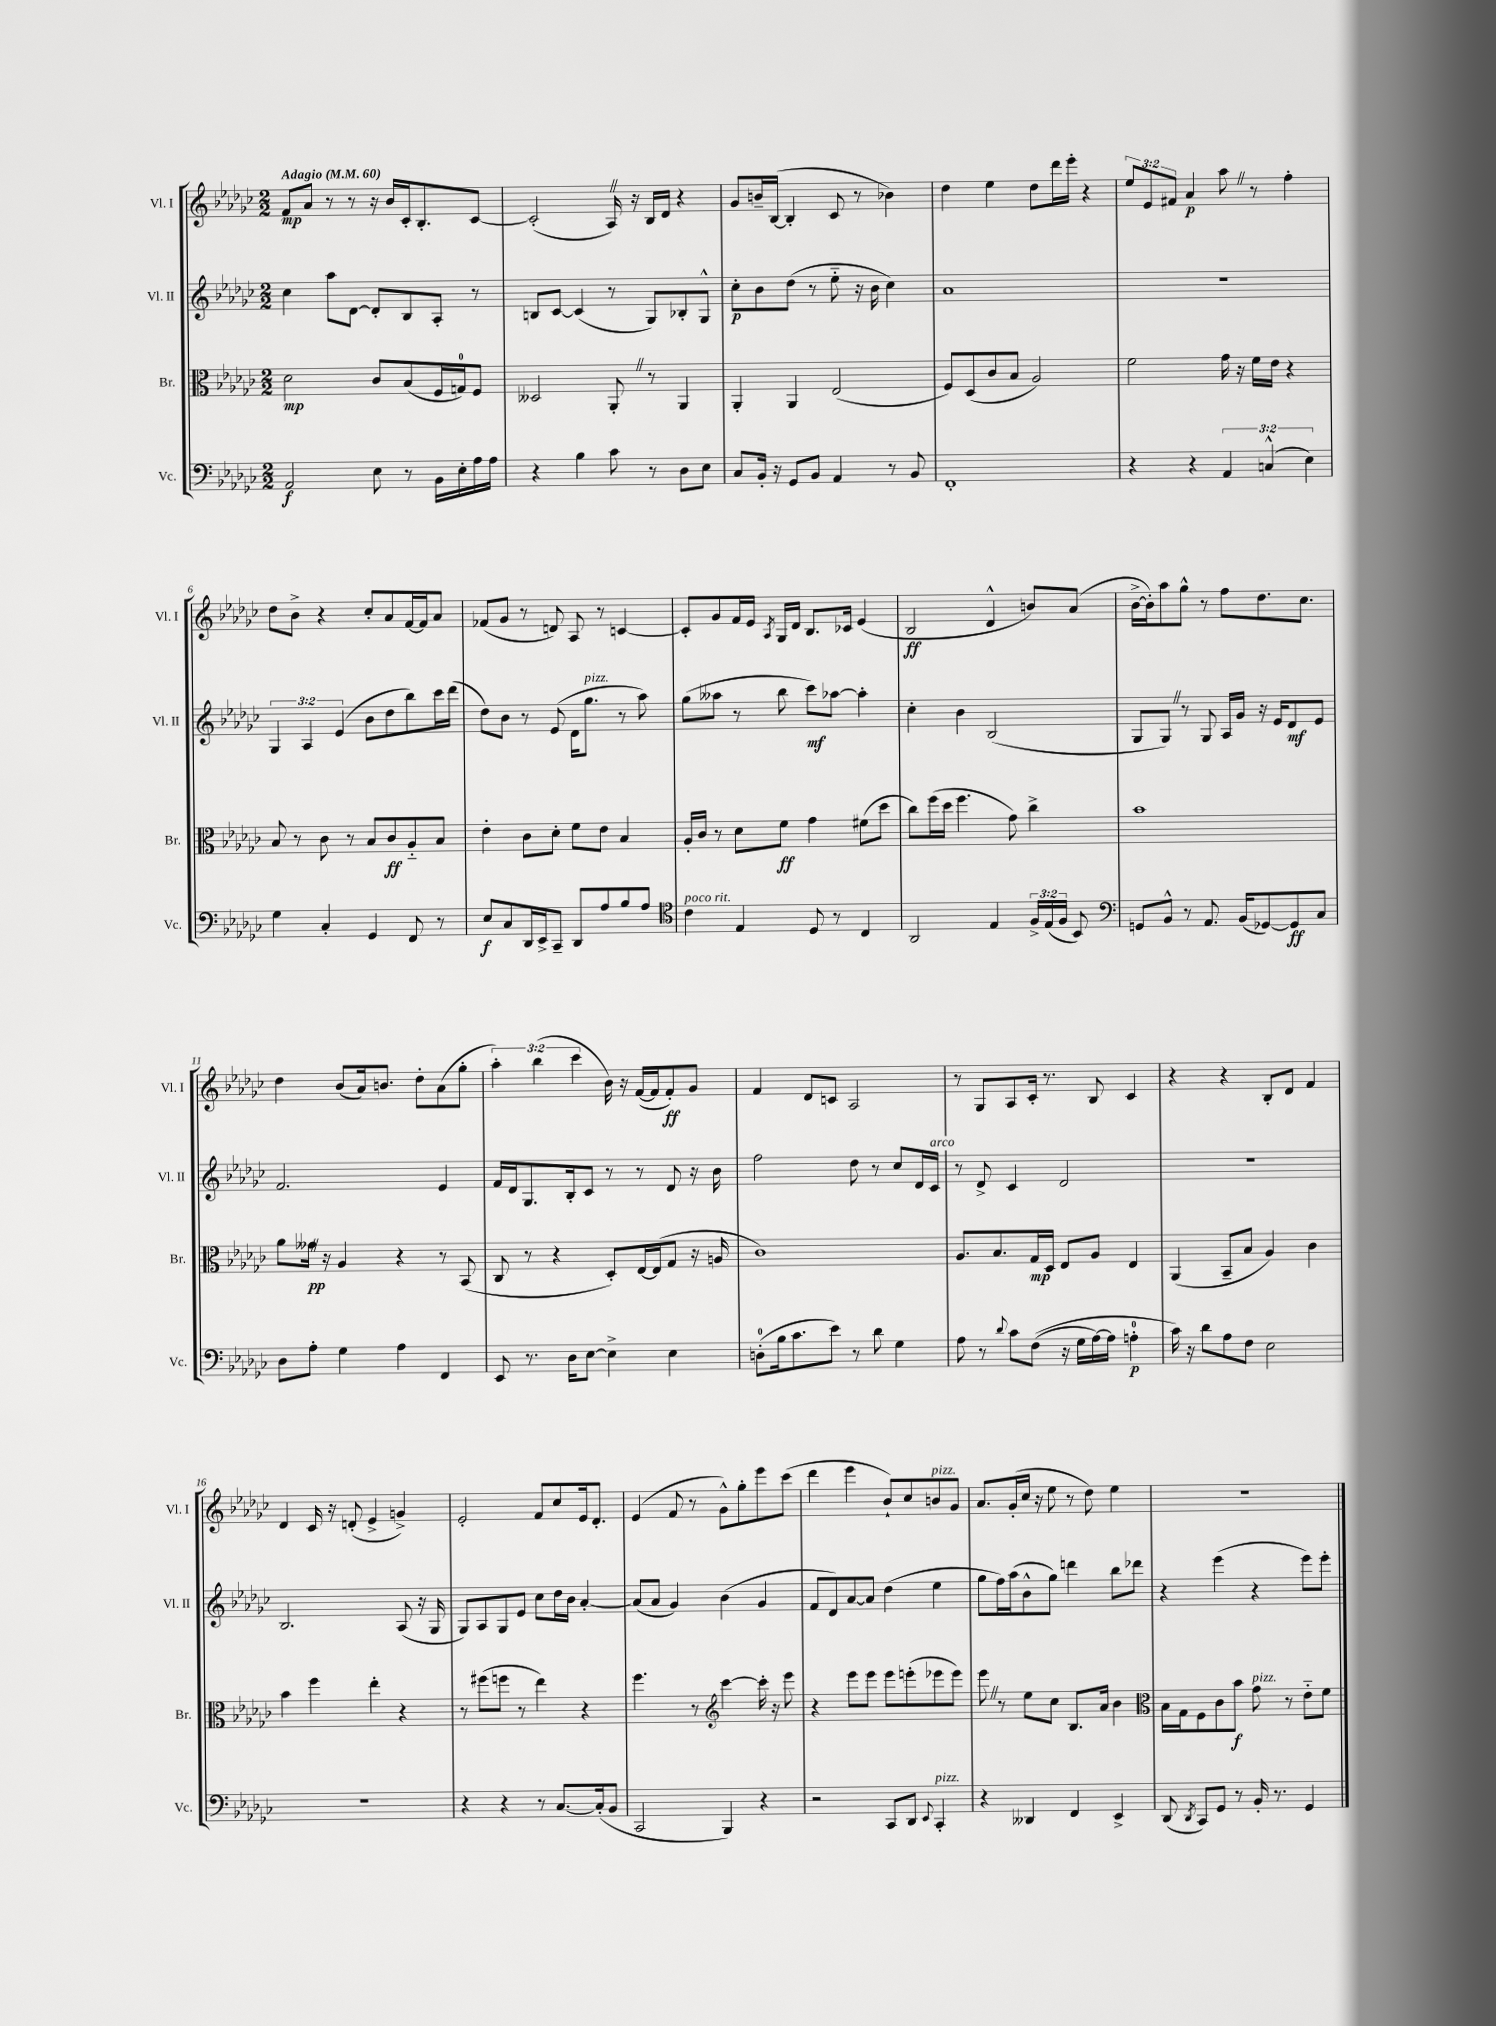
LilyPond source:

<<
\new StaffGroup <<
\new Staff = "s0" \with { instrumentName = "Vl. I" shortInstrumentName = "Vl. I" } {
    \clef treble \key ges \major \numericTimeSignature \time 2/2 \override Staff.TupletNumber.text = #tuplet-number::calc-fraction-text \tempo "Adagio" 4 = 60
    \autoBeamOff f'8[\mp aes'8] r8 r8 r16 bes'16[ ces'16-. bes8.-. ces'8]~ |
    ces'2-.( aes16) \once \override BreathingSign.text = \markup { \musicglyph "scripts.caesura.straight" } \breathe r16 bes16[ des'16] r4 |
    ges'8[ b'16-- bes16]~( bes4-. ces'8 r8 bes'4) |
    des''4 ees''4 des''8[ des'''16 ees'''16]-. r4 |
    \tuplet 3/2 { ees''8[ ees'8 fis'8] } aes'4\p aes''8 \once \override BreathingSign.text = \markup { \musicglyph "scripts.caesura.straight" } \breathe r8 f''4-. |
    des''8[ bes'8]-> r4 ces''8[-. aes'8 f'16~ f'16 aes'8] |
    fes'8[( ges'8] r8 d'8) aes8 r8 c'4~ |
    c'8[-. ges'8 f'16 ees'16] \acciaccatura { aes8 } ges16[ des'16] bes8.[ ces'16] ees'4( |
    bes2\ff des'4-^ b'8[) aes'8]( |
    bes'16[~-> bes'16-.) aes''8 ges''8]-^ r8 f''8[ des''8. ces''8.] |
    des''4 bes'8[( aes'16) b'8.] des''8[-. aes'8( ges''8]-. |
    \tuplet 3/2 { aes''4-.) bes''4( ces'''4 } bes'16) r16 f'16[~( f'16 f'8-.\ff) ges'8] |
    f'4 des'8[ c'8] aes2 |
    r8 ges8[ aes8 ces'16]-. r8. bes8 ces'4 |
    r4 r4 bes8[-. des'8] f'4 |
    des'4 ces'16 r16 d'8-.( ees'4-> g'4->) |
    ees'2-. f'8[ ces''8 ees'16 des'8.]-. |
    ees'4( f'8 r8 ges'8[-^) ges''8-. ees'''8 ces'''8]( |
    des'''4 ees'''4 bes'8[-!) ces''8 b'8^\markup { \italic "pizz." } ges'8] |
    aes'8.[ ges'16-.( ces''16] r16 ees''8 r8 des''8) ees''4 |
    R1 \bar "|." |
}
\new Staff = "s1" \with { instrumentName = "Vl. II" shortInstrumentName = "Vl. II" } {
    \clef treble \key ges \major \numericTimeSignature \time 2/2 \override Staff.TupletNumber.text = #tuplet-number::calc-fraction-text
    \autoBeamOff ces''4 aes''8[ des'8]~ des'8[-. bes8 aes8]-. r8 |
    b8[ ces'8]~ ces'4( r8 ges8[) bes8-. ges8]-^ |
    ces''8[-.\p bes'8 des''8]( r8 ees''8-_ r16 bes'16 ces''4) |
    aes'1 |
    R1 |
    \tuplet 3/2 { ges4 aes4 ees'4( } bes'8[ des''8 bes''8) ces'''16 des'''16]( |
    des''8[) bes'8] r8 ees'8( des'16[ ges''8.]^\markup { \italic "pizz." } r8 aes''8) |
    ges''8[( aeses''8] r8 bes''8 ces'''8[\mf) aes''8]~ aes''4-. |
    ces''4-. bes'4 bes2( |
    ges8[ ges8]) \once \override BreathingSign.text = \markup { \musicglyph "scripts.caesura.straight" } \breathe r8 ges8 aes16[ ges'16] r16 ees'16[ des'8\mf ees'8] |
    f'2. ees'4 |
    f'16[ des'16 ges8. bes16-. ces'8] r8 r8 des'8 r16 bes'16 |
    f''2 des''8 r8 ces''8[ des'16 ces'16]^\markup { \italic "arco" } |
    r8 des'8-> ces'4 des'2 |
    R1 |
    bes2. aes8( r16 ges16 |
    ges8[) aes8 ges8 ees'8] ces''8[ des''16 bes'16] aes'4~-. |
    aes'8[( aes'8] ges'4) bes'4( ges'4 |
    f'8[ des'8) aes'8~ aes'8] des''4( ees''4 |
    ges''8[ f''16) aes''16( bes'8-^ ges''8]) d'''4 bes''8[ des'''8] |
    r4 ees'''4( r4 ees'''8[) ees'''8]-. \bar "|." |
}
\new Staff = "s2" \with { instrumentName = "Br." shortInstrumentName = "Br." } {
    \clef alto \key ges \major \numericTimeSignature \time 2/2
    \autoBeamOff des'2\mp ces'8[ bes8( f16 g16-0) f8] |
    deses2 aes,8-. \once \override BreathingSign.text = \markup { \musicglyph "scripts.caesura.straight" } \breathe r8 aes,4 |
    aes,4-. aes,4 ees2( |
    f8[) des8( ces'8 bes8] aes2) |
    f'2 ges'16 r16 f'16[ ees'16] r4 |
    bes8 r8 ces'8 r8 bes8[ ces'8\ff aes8-_ bes8] |
    ees'4-. ces'8[ des'8]-. f'8[ ees'8] bes4 |
    aes16[-. ces'16] r8 des'8[ f'8]\ff ges'4 fis'8[( des''8] |
    ces''8[) f''16( des''16] f''4. ges'8) ces''4-> |
    bes'1 |
    aes'8[ geses'16]\pp \once \override BreathingSign.text = \markup { \musicglyph "scripts.caesura.straight" } \breathe r16 aes4 r4 r8 bes,8( |
    ces8 r8 r4 des8[-.) ees16~ ees16( ges8] r16 a16 |
    ces'1) |
    aes8.[ bes8. ges16\mp des16] ees8[ aes8] ees4 |
    aes,4( bes,8[-- bes8] aes4) ces'4 |
    bes'4 f''4 ees''4-. r4 |
    r8 fis''8[( f''8] r8 ees''4) r4 |
    f''4. r8 \clef treble ces'''4~ ces'''16-. r16 ees'''8 |
    r4 ees'''8[ ees'''8] ees'''8[ e'''8-.( ees'''8 ees'''8]) |
    ees'''8 \once \override BreathingSign.text = \markup { \musicglyph "scripts.caesura.straight" } \breathe r8 ees''8[ ces''8] bes8.[ aes'16] bes'4 |
    \clef alto bes16[ ges16 f8 ces'8 bes'8]\f ges'8^\markup { \italic "pizz." } r8 ees'8[-_ f'8] \bar "|." |
}
\new Staff = "s3" \with { instrumentName = "Vc." shortInstrumentName = "Vc." } {
    \clef bass \key ges \major \numericTimeSignature \time 2/2 \override Staff.TupletNumber.text = #tuplet-number::calc-fraction-text
    \autoBeamOff aes,2\f ees8 r8 bes,16[ ees16-. aes16 aes16] |
    r4 bes4 ces'8 r8 des8[ ees8] |
    ces8[ bes,16]-. r16 ges,8[ bes,8] aes,4 r8 bes,8 |
    f,1-. |
    r4 r4 \tuplet 3/2 { aes,4 c4-^( ees4) } |
    ges4 ces4-. ges,4 f,8 r8 |
    ees8[\f ces8 des,16 ees,16-> ces,8]-- des,8[ aes8 bes8 aes8] |
    \clef tenor ces'4^\markup { \italic "poco rit." } ees4 des8 r8 ces4 |
    aes,2 ees4 \tuplet 3/2 { f16[-> ees16( f16] } bes,8) |
    \clef bass g,8[ bes,8]-^ r8 aes,8. bes,16[( ges,8~) ges,8\ff ces8] |
    des8[ aes8]-. ges4 aes4 f,4 |
    ees,8 r8. des16[ ees8]~ ees4-> ees4 |
    d8[-0-.( bes16 ces'8. ees'8]) r8 des'8 ges4 |
    aes8 r8 \appoggiatura { des'8 } ces'8[ f8](\( r16 ges16[ aes16~) aes16] a4-0-.\p |
    ces'16\) r16 des'8[ aes8 f8] ees2 |
    R1 |
    r4 r4 r8 ces8.[~ ces16-.( bes,8] |
    ces,2 bes,,4) r4 |
    r2 ces,8[ des,8] \appoggiatura { ees,8 } ces,4-.^\markup { \italic "pizz." } |
    r4 deses,4 f,4 ees,4-> |
    des,8( \acciaccatura { des,8 } ces,8[) ges,8] r8 bes,16-. r8. ges,4 \bar "|." |
}
>>
>>
